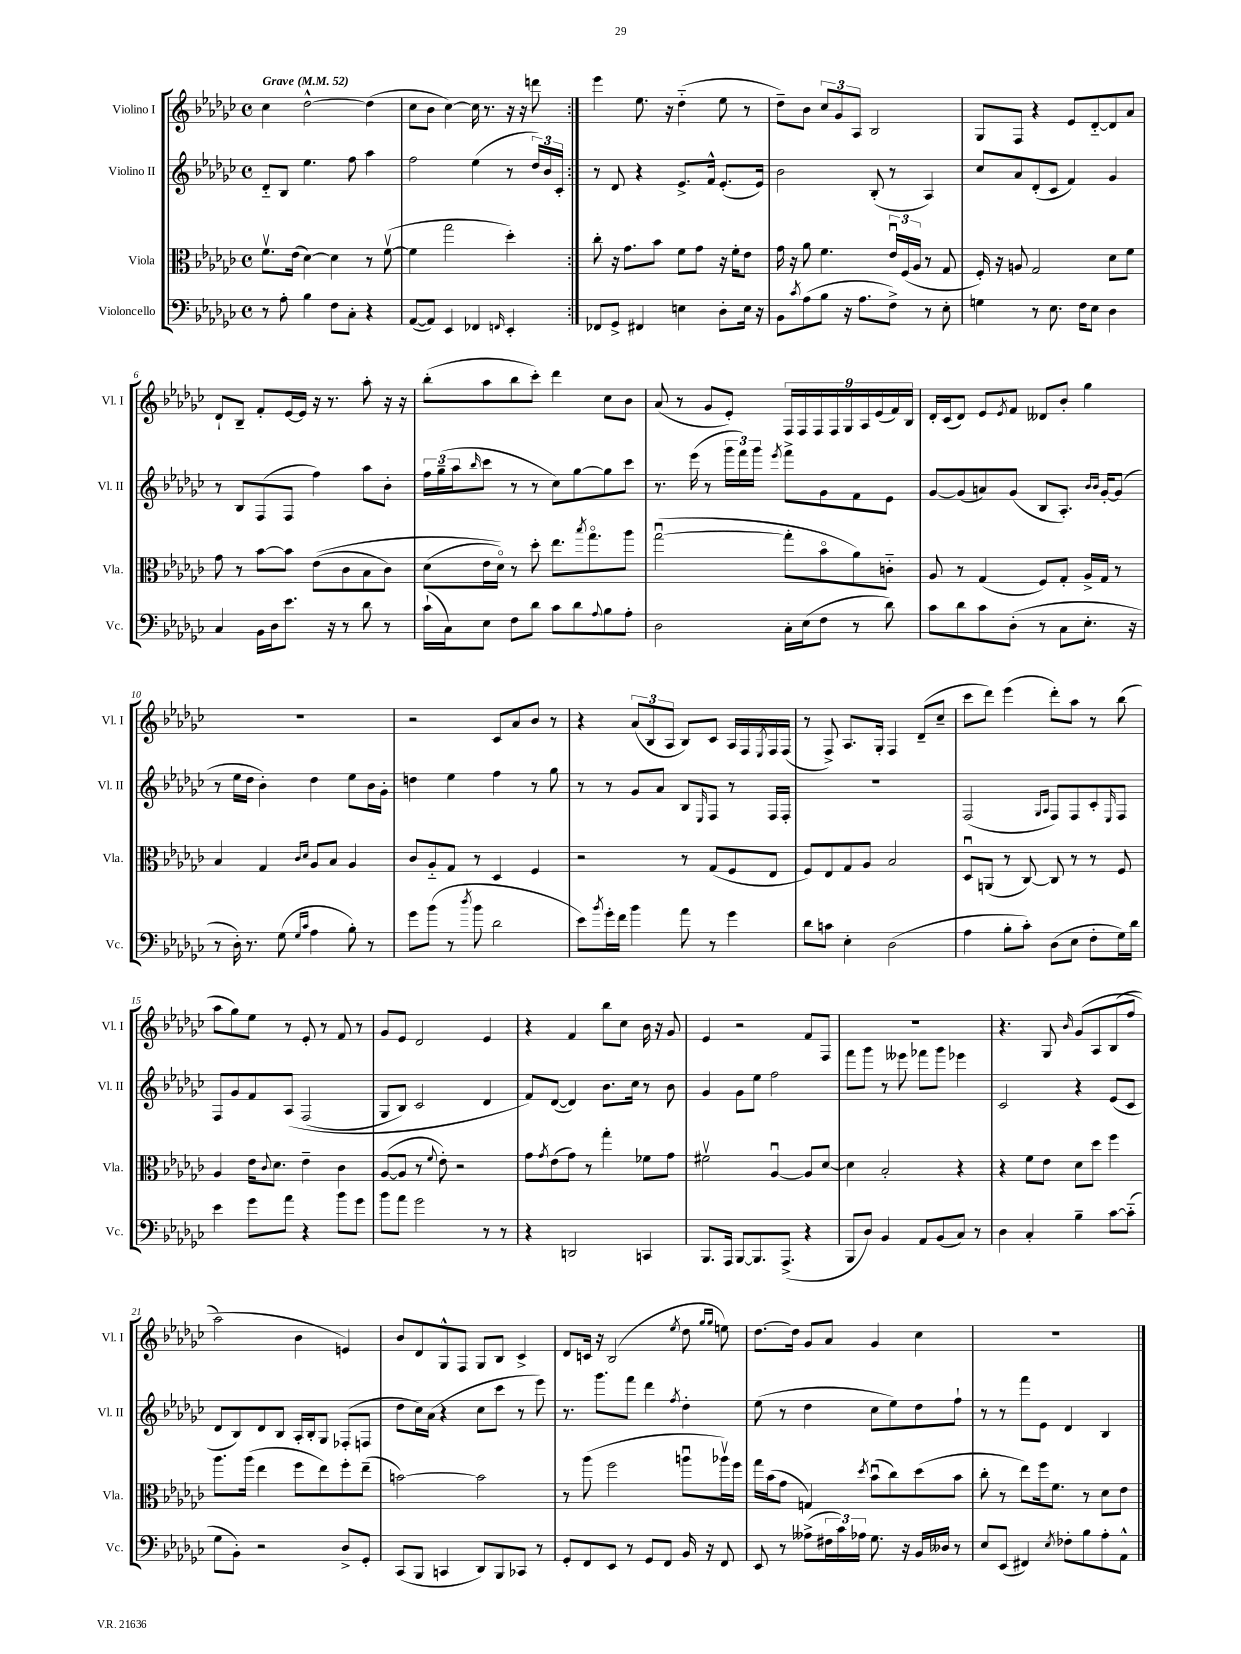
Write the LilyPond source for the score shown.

<<
\new StaffGroup <<
\new Staff = "s0" \with { instrumentName = "Violino I" shortInstrumentName = "Vl. I" } {
    \clef treble \key ges \major \defaultTimeSignature \time 4/4 \tempo "Grave" 4 = 52
    \repeat volta 2 { ces''4 des''2~-^ des''4( |
    ces''8 bes'8 ces''4~) ces''16 r8. r16 r16 d'''8 | }
    ees'''4 ees''8. r16 des''4-_( ees''8 r8 |
    des''8--) bes'8 \tuplet 3/2 { ces''8 ges'8 aes8 } bes2 |
    ges8 f8 r4 ees'8 des'8~-_ des'8 aes'8 |
    des'8-! bes8-- f'8-. ees'16~ ees'16 r16 r8. aes''8-. r16 r16 |
    bes''8-.( aes''8 bes''8 ces'''8-.) des'''4 ces''8 bes'8 |
    aes'8( r8 ges'8 ees'8-.) \tuplet 9/8 { f16 f16 f16 f16 ges16 aes16 ees'16( f'16) bes16 } |
    des'16-. ces'16( des'8) ees'8 \acciaccatura { ees'8 } f'8 deses'8 bes'8-. ges''4 |
    R1 |
    r2 ces'8 aes'8 bes'8 r8 |
    r4 \tuplet 3/2 { aes'8( bes8 aes8 } bes8) ces'8 aes16 f16 \acciaccatura { ees8 } f16 f16( |
    r8 f8->) aes8. ges16-. f4 des'8--( ces''8-- |
    ces'''8 des'''8) ees'''4( des'''8-.) aes''8 r8 bes''8( |
    aes''8 ges''8) ees''8 r8 ees'8-. r8 f'8 r8 |
    ges'8 ees'8 des'2 ees'4 |
    r4 f'4 bes''8 ces''8 bes'16 r16 ges'8 |
    ees'4 r2 f'8 f8 |
    R1 |
    r4. ges8 \grace { bes'16 } ges'8\( aes8 bes8( f''8 |
    aes''2) bes'4 e'4\) |
    bes'8 des'8 ges8-^ f8 ges8 bes8 ces'4-> |
    des'8 c'16 r16 bes2( \acciaccatura { ees''8 } des''8 \grace { ges''16 ges''16 } e''8) |
    des''8.~ des''16 ges'8 aes'8 ges'4 ces''4 |
    R1 \bar "|." |
}
\new Staff = "s1" \with { instrumentName = "Violino II" shortInstrumentName = "Vl. II" } {
    \clef treble \key ges \major \defaultTimeSignature \time 4/4
    \repeat volta 2 { des'8-_ bes8 ees''4. f''8 aes''4 |
    f''2 ees''4( r8 \tuplet 3/2 { des''16) bes'16 ces'16-. } | }
    r8 des'8 r4 ees'8.-> f'16-^ ees'8.-.( ees'16) |
    bes'2 bes8-.( r8 aes4) |
    ces''8 aes'8 des'8-.( ces'8 f'4) ges'4 |
    r8 bes8 f8( f8 f''4) aes''8 bes'8-. |
    \tuplet 3/2 { f''16 ges''16--( aes''16 } \grace { bes''16 } ces'''8 r8 r8 ces''8) ges''8~ ges''8 ces'''8 |
    r8. ees'''16( r8 \tuplet 3/2 { ges'''16 f'''16) ges'''16 } \acciaccatura { ees'''8 } f'''8-> ges'8 f'8 ees'8 |
    ges'8~ ges'8( a'8) ges'8( bes8 aes8.-.) \grace { bes'16 bes'16 } ges'16~-. ges'8( |
    r8 ees''16 des''16 bes'4-.) des''4 ees''8 bes'16 ges'16-. |
    d''4 ees''4 f''4 r8 ges''8 |
    r8 r8 ges'8 aes'8 bes8 \grace { ees16 } f8 r8 f16 f16-. |
    R1 |
    f2( \grace { ges16 aes16 } f8) f8 ces'8-. \grace { ees16 } f8 |
    f8 ges'8 f'8 aes8\( f2( |
    ges8 bes8) ces'2 des'4 |
    f'8\) des'8~( des'4) bes'8. ces''16 r8 bes'8 |
    ges'4 ges'8 ees''8 f''2 |
    f'''8 ges'''8 r8 eeses'''8 fes'''8 ges'''8 ees'''4 |
    ces'2 r4 ees'8( ces'8 |
    des'8 bes8) des'8 bes8 aes16-. bes16-. ges8 fes8-.( f8 |
    des''8 ces''16) aes'16( r4 ces''8 ces'''8 r8 ees'''8) |
    r8. ges'''8. f'''8 des'''4 \acciaccatura { f''8 } des''4-. |
    ees''8( r8 des''4 ces''8 ees''8) des''8 f''8-! |
    r8 r8 f'''8 ees'8 des'4 bes4 \bar "|." |
}
\new Staff = "s2" \with { instrumentName = "Viola" shortInstrumentName = "Vla." } {
    \clef alto \key ges \major \defaultTimeSignature \time 4/4
    \repeat volta 2 { f'8.\upbow ees'16( des'4~) des'4 r8 f'8~\upbow( |
    f'4 ges''2 des''4-.) | }
    ces''8-. r16 ges'8. bes'8 f'8 ges'8 r16 f'16-. ees'8 |
    ges'16 r16 aes'8 f'4. \tuplet 3/2 { ees'16\downbow f16( aes16 } r8 ges8 |
    f16-.) r16 a8 ges2 des'8 f'8 |
    ges'8 r8 bes'8~ bes'8 ees'8(\( ces'8 bes8 ces'8) |
    des'8( ees'16 des'16\flageolet)\) r8 des''8-. ees''8. \acciaccatura { bes''8 } ges''8.\flageolet aes''8 |
    ges''2~\downbow( ges''8-. bes'8\flageolet aes'8) c'8-_ |
    aes8 r8 ges4( f8) ges8-. aes16-> ges16 r8 |
    bes4 ges4 \grace { ces'16 des'16 } aes8 bes8 aes4 |
    ces'8 aes8-_ ges8 r8 des4 f4 |
    r2 r8 ges8( f8 ees8 |
    f8) ees8 ges8 aes8 bes2 |
    des8\downbow a,8( r8 ces8~) ces8 r8 r8 f8 |
    aes4 ees'16 \appoggiatura { ces'8 } des'8. ees'4-- ces'4 |
    aes8~( aes8 r8 \appoggiatura { f'8 } ees'8-.) r2 |
    ges'8 \acciaccatura { ges'8 } ees'8( ges'8) r8 ges''4-. fes'8 ges'8 |
    fis'2\upbow aes4~\downbow aes8 des'8~ |
    des'4 bes2-. r4 |
    r4 f'8 ees'8 des'8 des''8 f''4 |
    aes''8. aes''16( ees''4 f''8 ees''8) f''8-. ees''8--( |
    b'2~) b'2 |
    r8 aes''8( f''2 a''8\downbow aes''16\upbow) f''16 |
    ges''16 bes'16( ges'8 g4) \acciaccatura { des''8 } bes'8\downbow( ces''8) des''8( bes'8 |
    ces''8-. r8 ees''8) f''16 f'8. r8 des'8 ees'8 \bar "|." |
}
\new Staff = "s3" \with { instrumentName = "Violoncello" shortInstrumentName = "Vc." } {
    \clef bass \key ges \major \defaultTimeSignature \time 4/4
    \repeat volta 2 { r8 aes8-. bes4 f8 ces8-. r4 |
    aes,8~( aes,8) ees,4 fes,4 \grace { f,16 } ees,4-. | }
    fes,8 ges,8-> fis,4 e4 des8-. e16 r16 |
    bes,8 \acciaccatura { ces'8 } aes8( bes8 r16 aes8. f8->) r8 ees8-. |
    g4 r8 ees8. f16 ees8 des4 |
    ces4 bes,16 des16 ees'8. r16 r8 des'8 r8 |
    ces'16-!( ces16) ees8 f8 des'8 ces'8 des'8 \appoggiatura { aes8 } bes8 aes8-. |
    des2 ces16-. ees16( f8 r8 des'8) |
    ces'8 des'8 ces'8 des8-.( r8 ces8 ees8.-. r16 |
    r8 des16-.) r8. ges8( \grace { ges16 ces'16 } aes4 bes8-.) r8 |
    ges'8 bes'8( r8 \acciaccatura { des''8 } bes'8 des'2 |
    ees'8) \acciaccatura { bes'8 } ges'16-. f'16 bes'4 aes'8 r8 ges'4 |
    des'8 c'8 ees4-. des2( |
    aes4 bes8-. ces'8-.) des8( ees8 f8-. ges16) des'16 |
    ees'4 ges'8 aes'8 r4 bes'8 ges'8 |
    bes'8 aes'8 ges'2 r8 r8 |
    r4 d,2 c,4 |
    bes,,8. aes,,16 bes,,8~ bes,,8. aes,,8.->( r4 |
    bes,,8 des8) bes,4 aes,8 bes,8( ces8) r8 |
    des4 ces4-. bes4-- ces'8~ ces'8-_( |
    ges8 bes,8-.) r2 des8-> ges,8-. |
    ces,8( bes,,8 c,4 des,8) bes,,8 ces,8 r8 |
    ges,8-. f,8 ees,8 r8 ges,8 f,8 bes,16 r16 f,8 |
    ees,8 r8 aeses8->( \tuplet 3/2 { fis16 ces'16) aes16 } ges8. r16 bes,16 deses16 r8 |
    ees8 ees,8( fis,4) \acciaccatura { ees8 } fes8-. bes8 aes8-. aes,8-^ \bar "|." |
}
>>
>>
